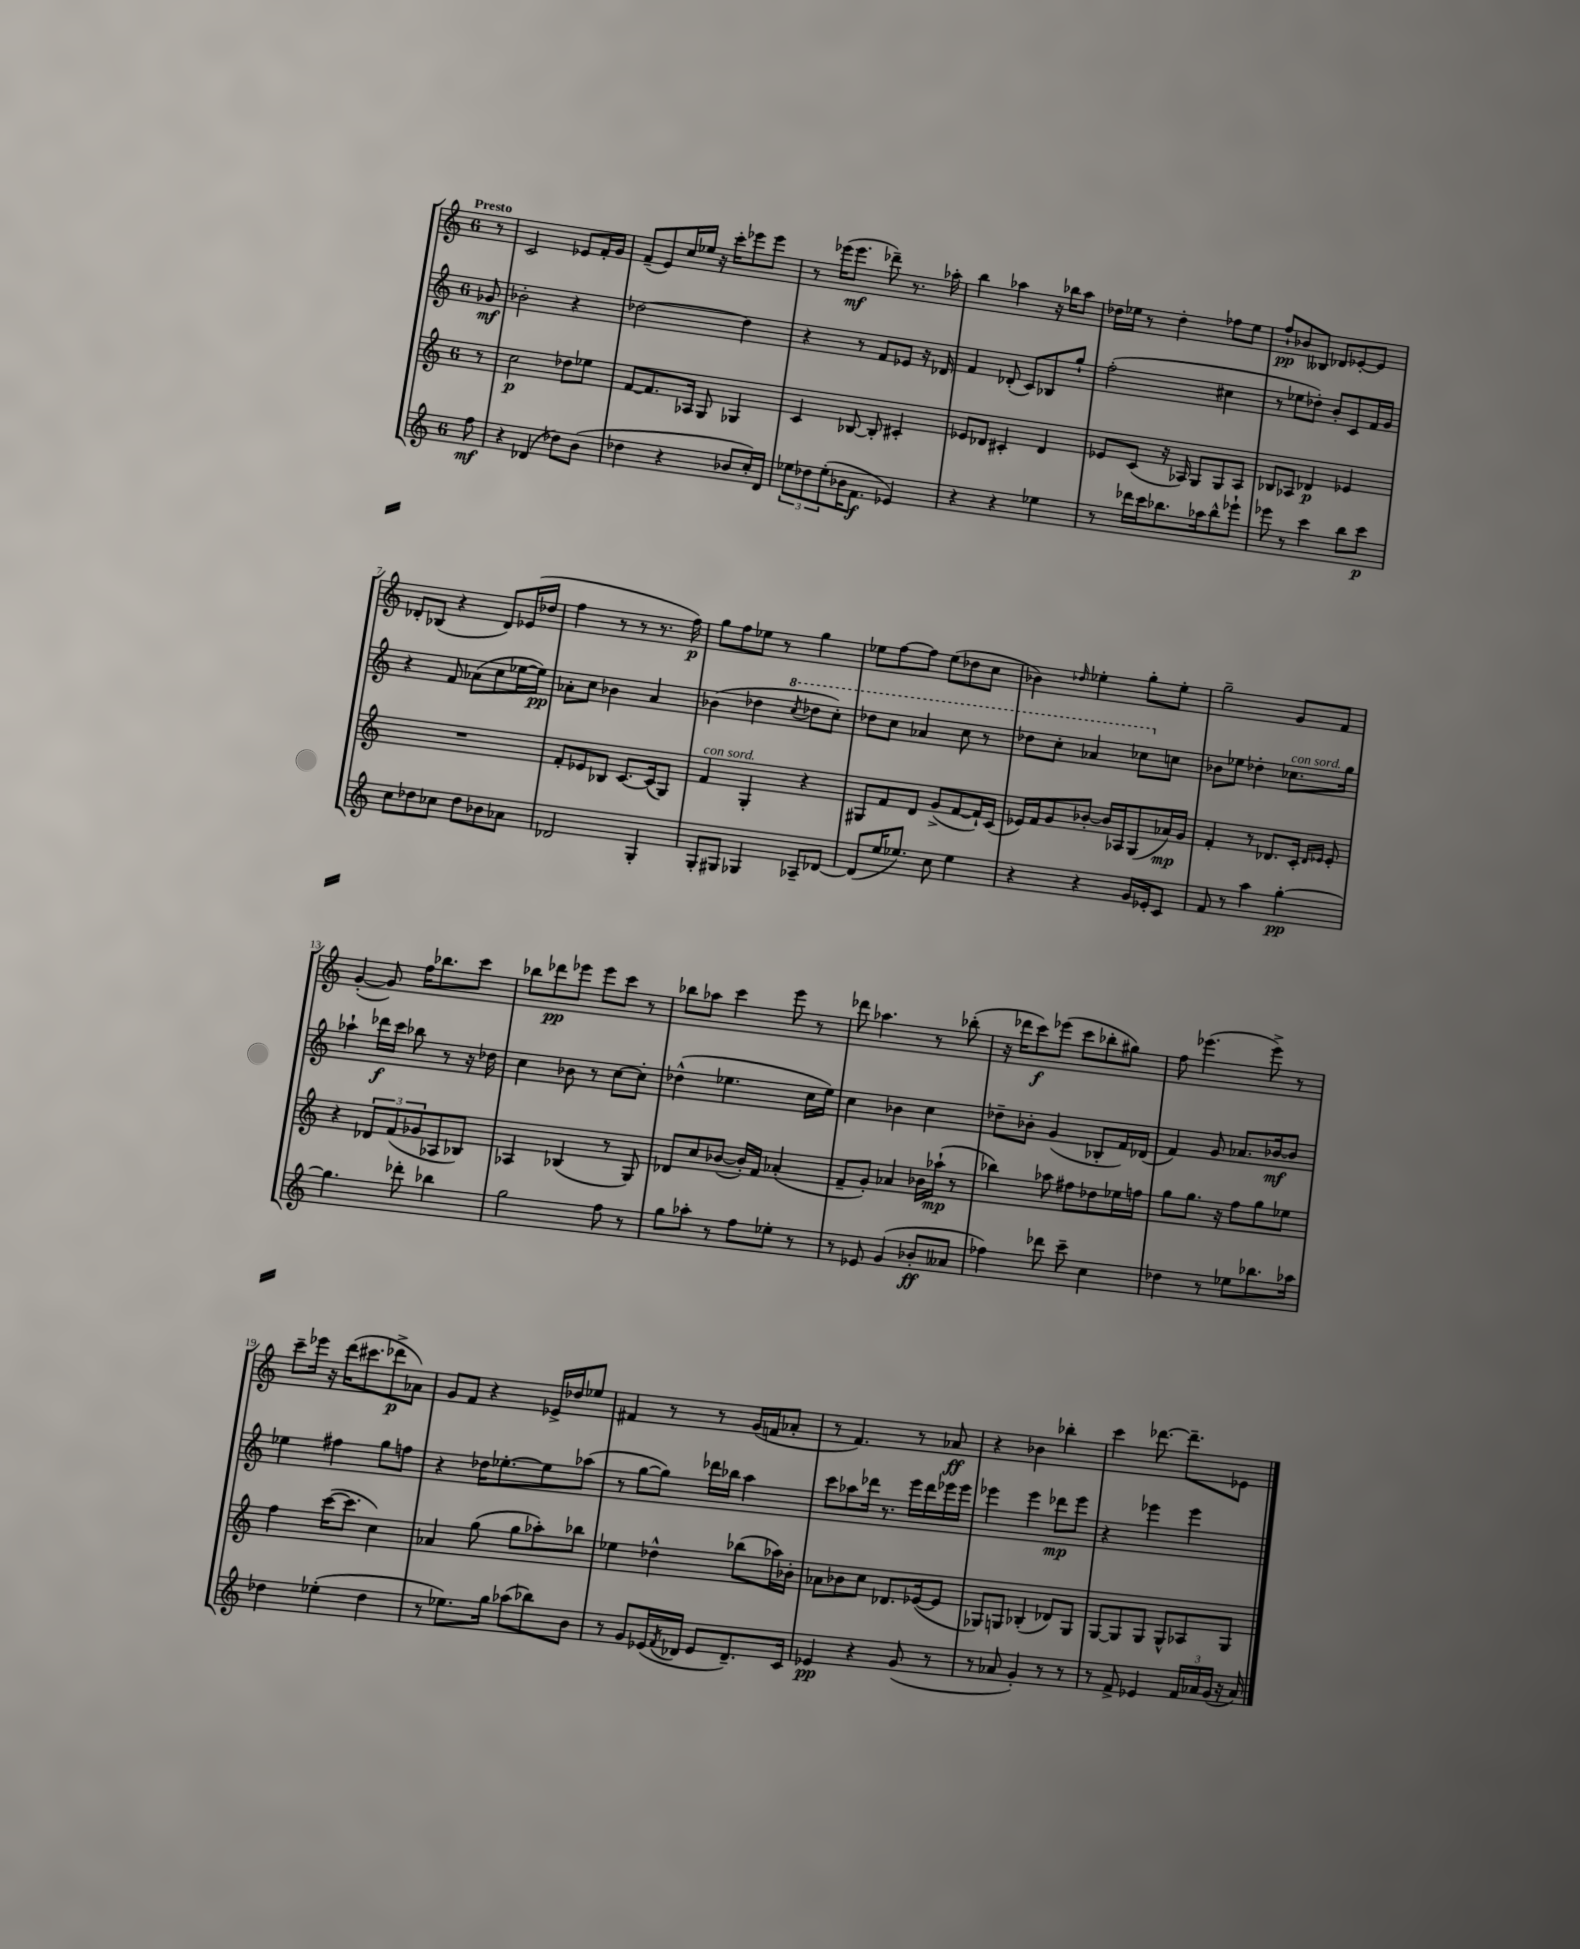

**kern	**kern	**kern	**kern
*staff4	*staff3	*staff2	*staff1
*clefG2	*clefG2	*clefG2	*clefG2
*k[]	*k[]	*k[]	*k[]
*M6/8	*M6/8	*M6/8	*M6/8
8ff\	8r	8g-/	8r
=	=	=	=
4r	2cc\	2b-'\	2c/
(4d-/	.	.	.
8dd-\L)	8dd-\L	4r	8e-/L
(8b\J	8ee-\J	.	16f'/L
.	.	.	16g/JJ
=	=	=	=
4dd-\	[8f/L	[2dd-\	(8f~/L
.	8.f/]	.	8e/)
4r	.	.	16cc/L
.	16A-/Jk	.	16ee-/JJ
.	8G/	.	16r
.	.	.	16ccc'\LK
8b-/L	4G-/	4dd-\]	8eee-\
16cc'/L)	.	.	8eee-\J
16d/JJ	.	.	.
=	=	=	=
12ee-\L	4c/	4r	8r
12dd-\	.	.	.
.	.	.	(16eee-\LK
(12ee-'\	.	.	.
.	.	.	8.eee-\J
16b-\K	[8B-/	8r	.
8.f\J	.	.	.
.	8B-'/]	8f/L	8ddd-~\)
4e-/)	4c#'/	8e-/J	8.r
.	.	16r	.
.	.	16d-/	16aa-'\
=	=	=	=
4r	8e-/L	4f/	4bb\
.	8d-/J	.	.
4r	4c#'/	(8d-'/	4aa-\
.	.	8c/L)	.
4ee-\	4d-/	8B-/	16r
.	.	.	16bb-\LK
.	.	8gg`/J	8aa-\J
=	=	=	=
8r	8e-/L	(2ff'\	16dd-\LL
.	.	.	16ee-\JJ
16ddd-\LL	(8c/J	.	8r
16ccc\J	.	.	.
8.bb-\	16r	.	4dd-'\
.	16A-/)	.	.
.	8G/L	.	.
16aa-\k	.	.	.
8bb-^^\	8G/	4cc#\	8ff-\L
8eee-`\J	8A-/J	.	8ee-\J
=	=	=	=
8eee-\	8B-/L	8r	8ff`/L
8r	8A-/J	8ee-\L	8b-/
4ccc\	4d-/	8dd-'\J)	8B--/J
.	.	8b'/L	8d-/L
8bb\L	4e-/	8c/	[8e-'/
8ccc\J	.	16f/L	8e-/]J
.	.	16g/JJ	.
=	=	=	=
8cc\L	2.r	4r	8d-'/L
8dd-\	.	.	(8B-/J
8cc-\J	.	8f/	4r
8dd-\L	.	(8a-\L	.
8b-\	.	8cc\	8d-/L)
8a-\J	.	[16ee-\L	(16e-/L
.	.	16ee-\]JJ)	16dd-/JJ
=	=	=	=
2d-/	8f'/L	8a-'\L	4ff\
.	8e-/	8cc\J	.
.	8B-/J	4b-\	8r
.	[8.c/L	.	8r
4G'/	.	4a-/	8.r
.	(16c/]k	.	.
.	8G/J)	.	.
.	.	.	16ff\)
=	=	=	=
8G'/L	4f/	(4b-\	8gg\L
8G#/J	.	.	8ff\
4G-/	4G'/	4dd-\	8ee-\J
.	.	.	8r
.	.	8qccc/	.
8A-~/L	4r	8ddd-\L	4gg\
[8d-/J	.	8ccc'\J)	.
=	=	=	=
(8d-/]L	8G#/L	8ddd-\L	8ee-\L
16ee/K	8f/	8ccc\J	[8ff\
8.ee-/J)	.	.	.
.	8d/J	4aa-/	8ff\]J
8cc\	(8g^/L	.	(8ee-\L
4ee-\	[8f/	8ccc\	8dd-\
.	16f`/]L)	8r	8cc\J
.	(16c/JJ	.	.
=	=	=	=
4r	16e-/LL)	8ddd-\L	4b-\)
.	16f/J	.	.
.	8g/	8ccc'\J	.
.	.	.	16qqdd-/
4r	[8b-'/J	4aa-/	4ee-'\
.	16b-/]LL	.	.
.	16A-/J	.	.
16g/LL	(8G/	8ccc-\L	8gg'\L
16e-'/J	.	.	.
8c/J	16a-/L)	8cc\J	8ee-'\J
.	16g/JJ	.	.
=	=	=	=
8f/	4f'/	8b-\L	2gg~\
8r	.	8ee-\J	.
4aa\	8r	4dd-'\	.
.	8.d-/L	.	.
[4gg'\	.	8.cc-\L	8g/L
.	16c'/Jk	.	.
.	16qqd-/LL	.	.
.	16qqe-/JJ	.	.
.	8e-'/	.	8f/J
.	.	16gg\Jk	.
=	=	=	=
4.gg\]	4r	4aa-`\	([4g'/
.	12d-/L	16ddd-\LL	8g/])
.	.	16ccc\JJ	.
.	(12f/	.	.
8ddd-'\	.	8bb-\	16ff\LK
.	12g-/	.	.
.	.	.	8.bb-\
4bb-\	8A-/	8r	.
.	8B-/J)	16r	8ccc\J
.	.	16dd-\	.
=	=	=	=
2gg\	4A-/	4cc\	8bb-\L
.	.	.	8ddd-\
.	(4B-/	8b-\	8eee-\J
.	.	8r	8eee-\L
8ff\	8r	[8cc\L	8ccc\J
8r	8G/)	8cc'\]J	8r
=	=	=	=
8gg\L	8d-/L	(4dd-^^\	8bb-\L
8aa-'\J	8cc/	.	8aa-\J
8r	([8b-/J	4.ee-\	4ccc\
8ff\L	16b-'/]LL)	.	.
.	16f/JJ	.	.
8ee-'\J	(4a-'/	.	8eee\
8r	.	16cc\LL	8r
.	.	16ee-\JJ)	.
=	=	=	=
8r	8f~/L	4cc\	8ddd-\
8e-/	8g'/J)	.	4.aa-\
(4g/	4a-/	4b-\	.
8b-'/L	16b-\LL	4cc\	8r
.	(16aa-`\JJ	.	.
8a--/J	8r	.	(8bb-'\
=	=	=	=
4ff-\)	4bb-\)	8dd-~\L	16r
.	.	.	16ddd-\LK
.	.	8b-'\J	8ccc\)
8ddd-\	8aa-\	(4g/	(8eee-\J
8ccc~\	8ff#\L	.	8ccc\L
4cc\	8dd-\	8B-'/L	8bb-'\
.	16ee-\L	16f/L)	8gg#\J)
.	16ff\JJ	(16d-/JJ	.
=	=	=	=
4dd-\	8gg\L	4f/)	8ff\
.	8.gg\J	.	(4.eee-\
8r	.	8g/	.
.	16r	.	.
8ee-\L	8ff\L	8.a-/L	.
8.bb-\	8gg\	.	8eee-^\)
.	.	[16b-/k	.
.	8ee-\J	8b-/]J	8r
16aa-\Jk	.	.	.
=	=	=	=
4dd-\	4ff\	4ee-\	8ccc~\L
.	.	.	16eee-\Jk
.	.	.	16r
(4ee-'\	([16ccc\LK	4ff#\	(16ddd\LK
.	8.ccc\]J	.	8.ccc#\
4dd-\	4cc\)	8gg\L	8ddd-^\
.	.	8ff\J	8a-\J)
=	=	=	=
8r	4a-/	4r	8g/L
8.ee-\L)	.	.	8f/J
.	(8gg\	16dd-\LK	4r
16gg\Jk	.	[8.ee-'\	.
(8aa-\L	8gg\L	.	.
8bb-\)	8aa-'\)	8ee-\]	16e-^/LL
.	.	.	16dd-/J
8b\J	8bb-\J	(8aa-\J	8ee-/J
=	=	=	=
8r	4ee-\	8r	4f#/
8g/L	.	[8gg\L	.
(16e-/L	4dd-^^\	8gg\]J)	8r
8qf/	.	.	.
16d-/JJ	.	.	.
8e-/L	.	16ddd-\LL	8r
.	.	16bb-\JJ	.
8.d-~/)	(8bb-\L	4aa\	(16g/LL
.	.	.	16f/J
.	16aa-\L)	.	8a-'/J
16c/Jk	16b-'\JJ	.	.
=	=	=	=
4e-/	8a-\L	8ccc\L	8r
.	8b-\	8aa-\	4.f/)
4r	8cc\J	16ddd-\Jk	.
.	.	8.r	.
.	8.d-/L	.	.
(8g/	.	16eee\LL	8r
.	([16e-/k	16ddd-\	.
8r	8e-/]J	16eee-\	8a-/
.	.	16eee-\JJ	.
=	=	=	=
8r	8G-/L)	4eee-\	4r
8a-/	8G/J	.	.
4g'/)	(4B-'/	4eee-\	4b-\
8r	8d-/L)	8ddd-\L	4bb-'\
8r	8G/J	8eee-\J	.
=	=	=	=
8r	[8G/L	4r	4ccc\
8f^/	8G/]	.	.
4e-/	8G/J	4eee-\	[8.ddd-\
.	8G^^/L	.	.
.	.	.	8.ddd-~\]L
24f/LL	8A-/	4eee-\	.
24a-/	.	.	.
(24g/JJ	.	.	.
16r	8G/J	.	8e-\J
16a-/)	.	.	.
==	==	==	==
*-	*-	*-	*-
